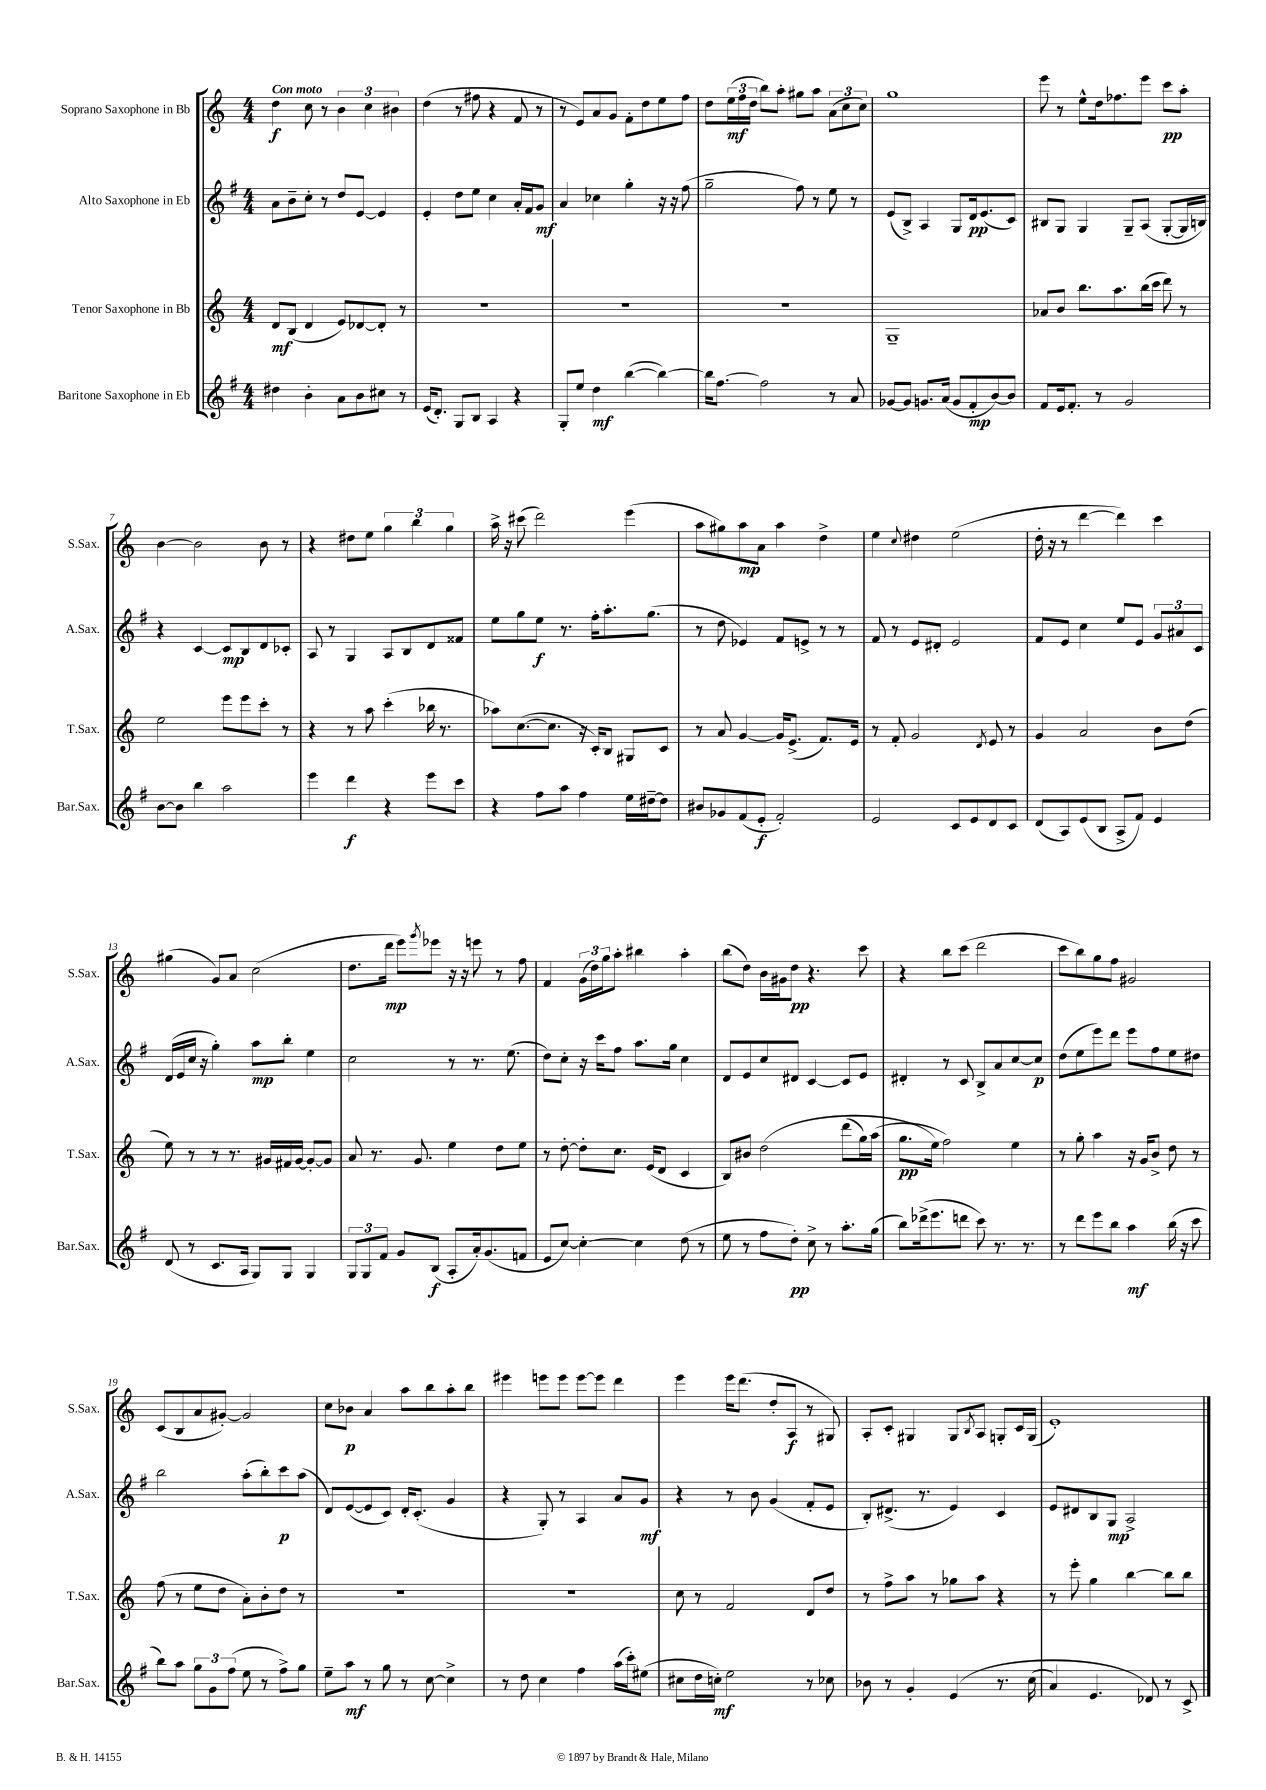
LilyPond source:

<<
\new StaffGroup <<
\new Staff = "s0" \with { instrumentName = "Soprano Saxophone in Bb" shortInstrumentName = "S.Sax." } {
    \clef treble \key c \major \numericTimeSignature \time 4/4 \tempo "Con moto"
    d''4\f c''8 r8 \tuplet 3/2 { b'4 c''4 bis'4 } |
    d''4( r8 fis''8 r4 f'8 r8 |
    r8 e'8) a'8 g'8 f'8-. d''8 e''8 f''8 |
    d''8 \tuplet 3/2 { e''16\mf( f''16 d''16 } b''8) a''8-. gis''8 a''8 \tuplet 3/2 { a'8( c''8 c''8) } |
    g''1 |
    e'''8 r8 e''8-^ d''16 fes''8. e'''8 c'''8\pp a''8-. |
    b'4~ b'2 b'8 r8 |
    r4 dis''8 e''8 \tuplet 3/2 { g''4 b''4 g''4 } |
    a''16-> r16 cis'''8( d'''2) e'''4( |
    a''8 gis''8) a''8\mp a'8 a''4 d''4-> |
    e''4 \appoggiatura { c''8 } dis''4 e''2( |
    d''16-. r16 r8 d'''4~ d'''4) c'''4 |
    gis''4( g'8) a'8 c''2( |
    d''8. d'''16\mp e'''8) \acciaccatura { g'''8 } ees'''8 r16 r16 e'''8 r8 f''8 |
    f'4 \tuplet 3/2 { g'16( d''16) g''16 } a''8-. bis''4 a''4-. |
    b''8( d''8) b'16 gis'16 d''8\pp r4. c'''8 |
    r4 b''8 c'''8( d'''2 |
    c'''8 b''8) g''8 f''8 gis'2 |
    c'8( b8 a'8 gis'8~-.) gis'2 |
    c''8 bes'8\p a'4 a''8 b''8 a''8-. b''8 |
    eis'''4 e'''8 e'''8 e'''8~ e'''8 d'''4 |
    e'''4 e'''16 d'''8.( d''8-. a8\f r8 gis8) |
    a8-. c'8-. gis4 gis8 \acciaccatura { b8 } a8 g8-. c'16 g16( |
    e'1-.) \bar "|." |
}
\new Staff = "s1" \with { instrumentName = "Alto Saxophone in Eb" shortInstrumentName = "A.Sax." } {
    \clef treble \key g \major \numericTimeSignature \time 4/4
    a'8 b'8-- c''8-. r8 d''8 e'8~ e'4 |
    e'4-. d''8 e''8 c''4 a'16-. fis'16 g'8\mf |
    a'4 ces''4 g''4-. r16 r16 fis''8( |
    g''2-- fis''8) r8 e''8 r8 |
    e'8( b8->) a4 g8 d'16\pp e'8.( c'8) |
    bis8 g8 g4 g8-- a8( g8~-. g16 b16) |
    r4 c'4~ c'8\mp b8 d'8 ces'8-. |
    a8 r8 g4 a8 b8 d'8 fisis'8 |
    e''8 g''8 e''8\f r8. fis''16-. a''8.-. g''8.( |
    r8 d''8 ees'4) fis'8 e'8-> r8 r8 |
    fis'8 r8 e'8 dis'8-. e'2 |
    fis'8 e'8 c''4 e''8 e'8 \tuplet 3/2 { g'8 ais'8 c'8 } |
    d'16( e'16 c''16 r16 g''4-.) a''8\mp b''8-. e''4 |
    c''2 r8 r8. e''8.( |
    d''8) c''8-. r16 c'''16 fis''8 a''8. g''16 c''4 |
    d'8 e'8 c''8 dis'8 c'4~ c'8 e'8 |
    dis'4-. r8 c'8 b8-> a'8 c''8~ c''8\p |
    d''8( e''8 e'''8) d'''8 e'''8 fis''8 e''8 dis''8 |
    b''2 a''8-.( b''8-.) c'''8\p a''8( |
    d'8) e'8~( e'8 c'8) d'16-. c'8.-.( g'4 |
    r4 g8-.) r8 a4 a'8 g'8\mf |
    r4 r8 b'8 g'4( fis'8-. e'8 |
    b8-.) dis'8.->( r8. e'4) c'4 |
    e'8 dis'8 b8 g8\mp a2-> \bar "|." |
}
\new Staff = "s2" \with { instrumentName = "Tenor Saxophone in Bb" shortInstrumentName = "T.Sax." } {
    \clef treble \key c \major \numericTimeSignature \time 4/4
    d'8\mf b8( d'4 e'8) des'8~ des'8-. r8 |
    R1 |
    R1 |
    R1 |
    g1-- |
    aes'8 b'8 b''8. a''8. b''16( c'''16 d'''8) r8 |
    e''2 e'''8 e'''8 c'''8-. r8 |
    r4 r8 a''8 c'''4-.( bes''16 r8. |
    aes''8) c''8.~( c''8. r16 c'16-.) b8 gis8 c'8 |
    r8 a'8 g'4~ g'16 e'8.->( f'8.) e'16 |
    r8 f'8-. g'2 \acciaccatura { d'8 } e'8 r8 |
    g'4 a'2 b'8 d''8( |
    e''8) r8 r8 r8. gis'16 fis'16 gis'16~ gis'8~-. gis'8 |
    a'8 r8. g'8. e''4 d''8 e''8 |
    r8 d''8~-. d''8-. c''8. e'16( d'8 c'4 |
    b8) bis'8 d''2\( d'''8( g''16) a''16( |
    g''8.\pp e''16\) f''2) e''4 |
    r8 g''8-. a''4 r16 g'16 b'8-> d''8 r8 |
    f''8( r8 e''8 d''8 a'8-.) b'8-. d''8 r8 |
    R1 |
    R1 |
    c''8 r8 f'2 d'8 d''8 |
    r8 f''8-> a''8 r8 ges''8 a''8 r4 |
    r8 e'''8-. g''4 b''4~ b''8 b''8 \bar "|." |
}
\new Staff = "s3" \with { instrumentName = "Baritone Saxophone in Eb" shortInstrumentName = "Bar.Sax." } {
    \clef treble \key g \major \numericTimeSignature \time 4/4
    dis''4 b'4-. a'8 b'8 cis''8 r8 |
    e'16( d'8.-.) g8 b8 a4 r4 |
    g8-. e''8 d''4\mf b''4~( b''4~) |
    b''16 fis''8.~ fis''2 r8 a'8 |
    ges'8~ ges'8 g'8. a'16( g'8 fis'8-.\mp b'8~) b'8 |
    fis'8 e'16 fis'8.-. r8 g'2 |
    b'8~ b'8 b''4 a''2 |
    e'''4 d'''4\f r4 e'''8 c'''8 |
    r4 fis''8 a''8 fis''4 e''16 dis''16~-- dis''8 |
    bis'8 ges'8 fis'8( e'8-.\f fis'2-.) |
    e'2 c'8 e'8 d'8 c'8 |
    d'8( a8) e'8( b8 a8-> fis'8) e'4 |
    d'8( r8 c'8. a16 g8) g8 g4 |
    \tuplet 3/2 { g8 g8 fis'8 } g'8 b8\f( a8-. a'16-.) g'8.( f'8 |
    e'8 c''8~) c''4~-. c''4 d''8( r8 |
    e''8 r8 fis''8 d''8-.\pp) c''8-> r8 a''8.-. g''16( |
    b''8) des'''16->( e'''8. d'''8 c'''8) r8. r8. |
    r8 d'''8 e'''8 b''8 a''4\mf b''16( r16 c'''8 |
    b''8) a''8 \tuplet 3/2 { g''8 g'8 fis''8( } e''8 r8 fis''8->) g''8 |
    e''8-- a''8\mf r8 g''8 r8 c''8~ c''4-> |
    r8 d''8 c''4 fis''4 a''16( c'''16-.) eis''8( |
    cis''8 d''16 c''16-.\mf) e''2 r8 ces''8 |
    bes'8 r8 g'4-. e'4\( r8. c''16( |
    a'4) e'4. des'8\) r8 c'8-> \bar "|." |
}
>>
>>
